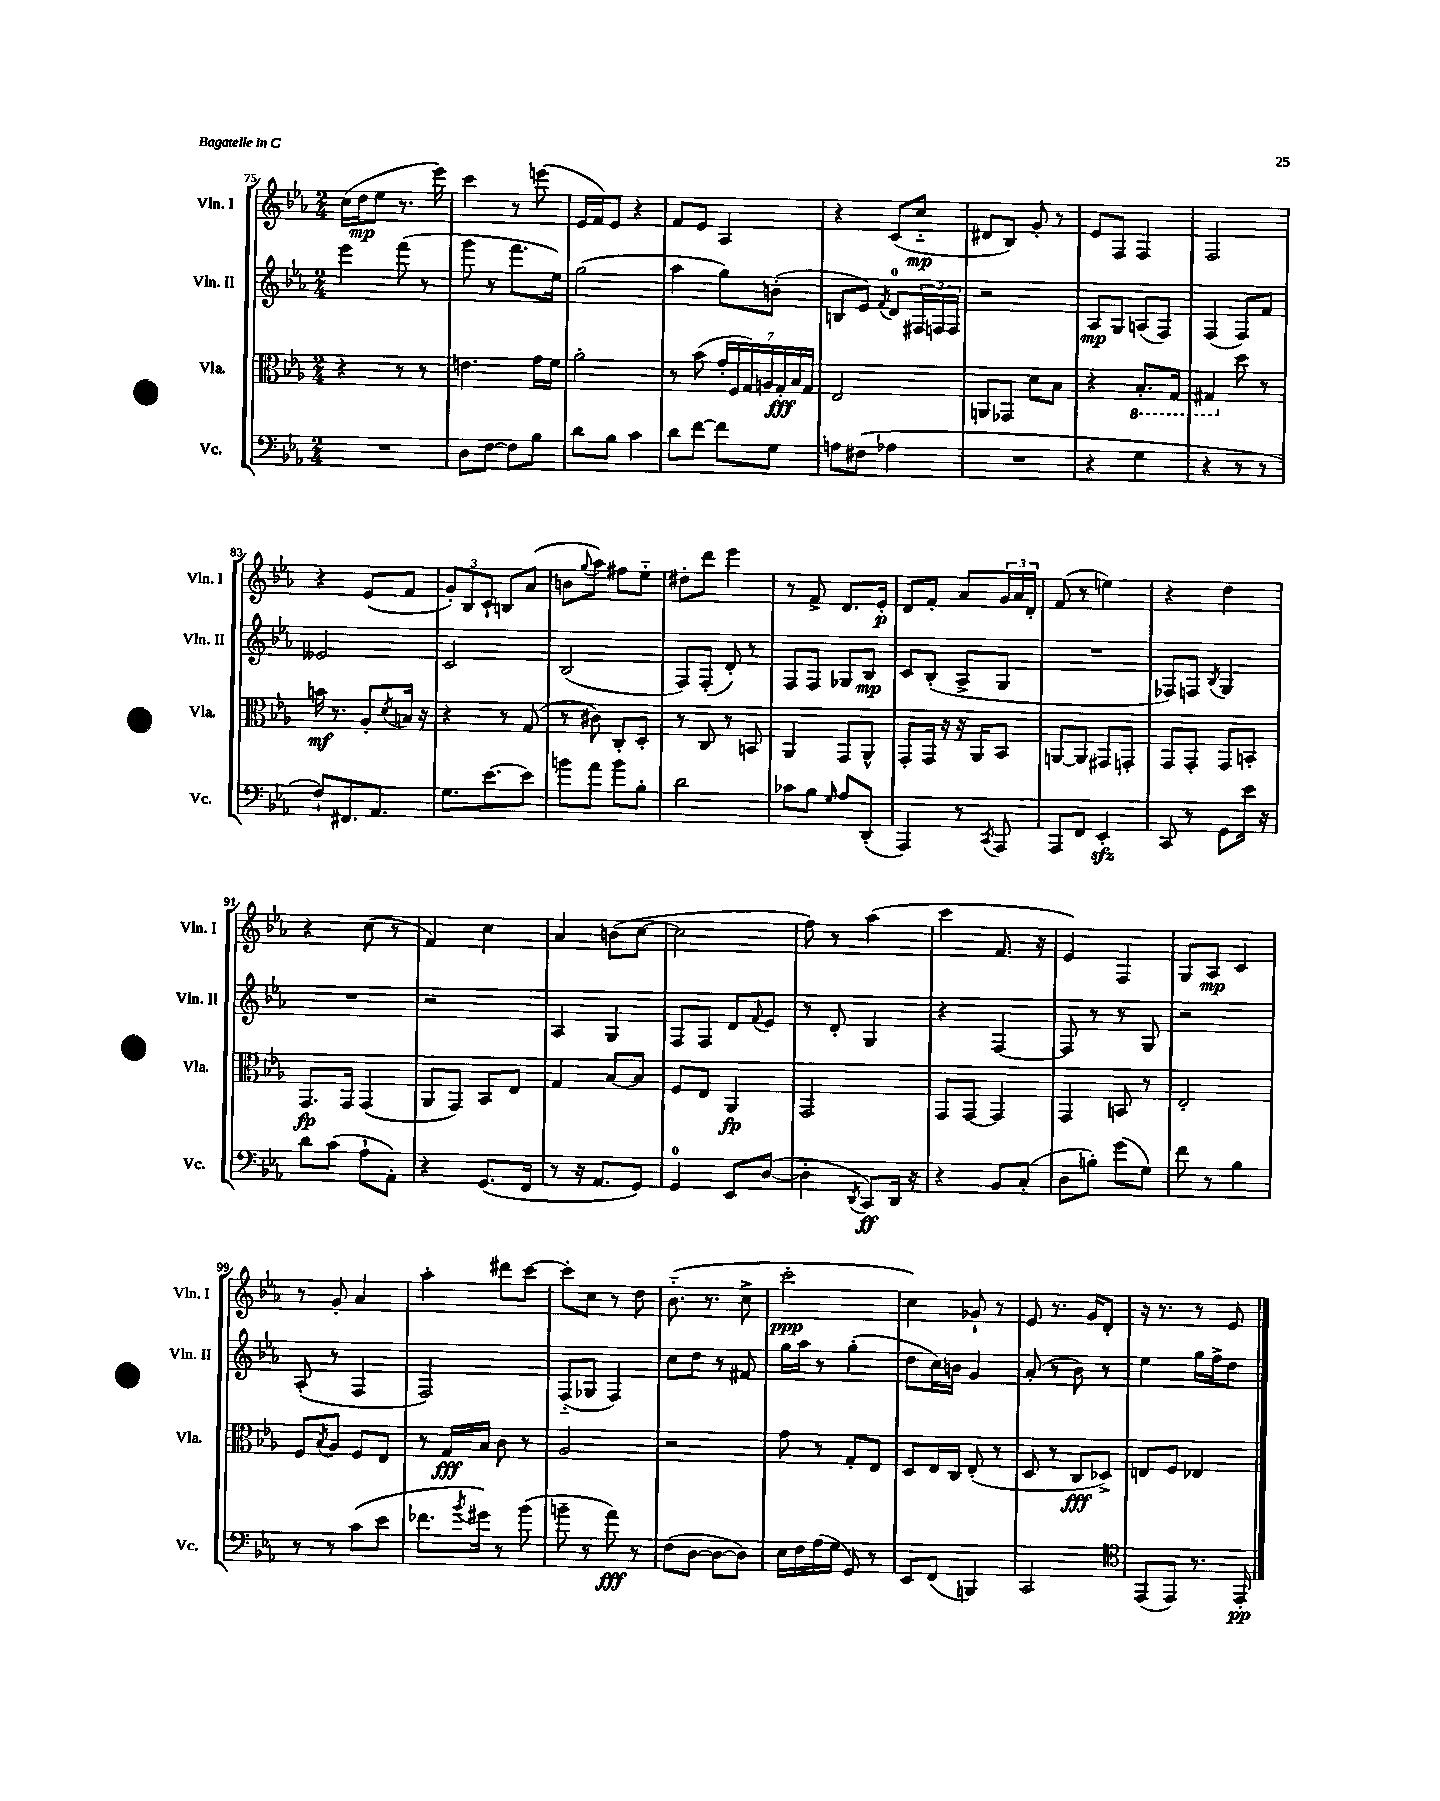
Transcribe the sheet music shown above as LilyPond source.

<<
\new StaffGroup <<
\new Staff = "s0" \with { instrumentName = "Vln. I" shortInstrumentName = "Vln. I" } {
    \clef treble \key ees \major \numericTimeSignature \time 2/4
    c''16( d''16\mp ees''8 r8. ees'''16) |
    c'''4 r8 e'''8( |
    ees'16 f'16) ees'8 r4 |
    f'8 ees'8 aes4 |
    r4 c'8( c''8-_\mp |
    dis'8 bes8) g'8-. r8 |
    ees'8 f8 f4 |
    f2 |
    r4 ees'8( f'8 |
    \tuplet 3/2 { g'8-.) bes8 c'8-! } b8 aes'8( |
    b'8 \appoggiatura { g''8 } aes''8) fis''8 ees''8-_ |
    dis''8-. d'''8 ees'''4 |
    r8 f'8-> d'8. ees'16-.\p |
    d'8 f'8-. aes'8 \tuplet 3/2 { g'16 aes'16 d'16-. } |
    f'8( r8 e''4) |
    r4 d''4 |
    r4 c''8( r8 |
    f'4) c''4 |
    aes'4 b'8( c''8~ |
    c''2 |
    f''8) r8 aes''4( |
    c'''4 f'8. r16 |
    ees'4) f4 |
    g8 aes8\mp c'4 |
    r8 g'8-. aes'4 |
    aes''4-. dis'''8 c'''8~ |
    c'''8-. c''8 r8 d''8 |
    bes'8.-_( r8. c''8-> |
    c'''2-.\ppp |
    c''4) ges'8-! r8 |
    ees'8 r8. g'16 d'8-. |
    r16 r8. r8 ees'8 \bar "|." |
}
\new Staff = "s1" \with { instrumentName = "Vln. II" shortInstrumentName = "Vln. II" } {
    \clef treble \key ees \major \numericTimeSignature \time 2/4
    ees'''4 f'''8( r8 |
    g'''8 r8 f'''8. ees''16) |
    g''2( |
    aes''4 g''8) b'8-.( |
    b8 ees'8) \acciaccatura { f'8 } d'8-0 \tuplet 3/2 { fis16 f16 f16 } |
    r2 |
    aes8\mp g8 a8( f8) |
    f4( f8) f'8 |
    eeses'2 |
    c'2 |
    bes2( |
    f8) f8-.( d'8-.) r8 |
    f8 f8 ges8 bes8\mp |
    c'8 bes8-.( aes8-> g8 |
    R2 |
    fes8) f8 \acciaccatura { bes8 } g4 |
    R2 |
    r2 |
    aes4 g4 |
    f8 f8 d'8 \appoggiatura { f'8 } ees'8 |
    r8 d'8-. g4 |
    r4 f4~ |
    f8 r8 r8 g8 |
    r2 |
    aes8-.( r8 f4 |
    f2) |
    f8-_( ges8 f4) |
    c''8 d''8 r8 fis'8 |
    g''16 aes''16 r8 g''4-.( |
    d''8 c''16) b'16 g'4 |
    aes'8-.( r8 bes'8) r8 |
    ees''4 g''16 f''16-> d''8 \bar "|." |
}
\new Staff = "s2" \with { instrumentName = "Vla." shortInstrumentName = "Vla." } {
    \clef alto \key ees \major \numericTimeSignature \time 2/4
    r4 r8 r8 |
    e'4. g'16 f'16 |
    aes'2-. |
    r8 bes'8( \tuplet 7/4 { g'16-. f16 g16) a16 g16-.\fff bes16 g16 } |
    ees2 |
    a,8 ges,8 d'8 bes8 |
    r4 \ottava #-1 bes,8.-. g,16 |
    gis,4 \ottava #0 d''8 r8 |
    b'16\mf r8. aes8-. \acciaccatura { d'8 } b16 r16 |
    r4 r8 g8( |
    r8 cis'8) c8-. d8-. |
    r8 c8 r8 b,8 |
    aes,4 g,8 aes,8-^ |
    g,8-. g,16 r16 r16 aes,16 bes,8 |
    a,8~ a,8 gis,8 g,8-. |
    g,8 g,8-. g,8 b,8-. |
    g,8.\fp g,16 g,4( |
    aes,8 g,8) bes,8 ees8 |
    g4 bes8~ bes8 |
    f8 ees8 aes,4\fp |
    g,2 |
    g,8 g,8~ g,4 |
    g,4 b,8 r8 |
    ees2-. |
    f8 \acciaccatura { bes8 } aes8 f8 ees8 |
    r8 g16\fff bes16 c'8 r8 |
    aes2 |
    r2 |
    g'8 r8 g8-. ees8 |
    d8 ees16 c16 ees8-.( r8 |
    d8 r8 c8\fff des8->) |
    e8 f8 ees4 \bar "|." |
}
\new Staff = "s3" \with { instrumentName = "Vc." shortInstrumentName = "Vc." } {
    \clef bass \key ees \major \numericTimeSignature \time 2/4
    R2 |
    d8 f8~ f8 bes8 |
    d'8 bes8 c'4 |
    d'8 f'8~ f'8 g8 |
    a8 fis8( aes4 |
    R2 |
    r4 g4 |
    r4 r8 r8 |
    f8-!) fis,8. aes,8. |
    g8. ees'8.~ ees'8 |
    b'8 aes'8 b'8 bes8-. |
    d'2 |
    ces'8 bes8 \grace { g16 } aes8 d,8-.( |
    aes,,4) r8 \acciaccatura { c,8 } aes,,8 |
    aes,,8 f,8 ees,4-.\sfz |
    c,8 r8 g,8 ees'16 r16 |
    d'8 c'8( aes8-! aes,8-.) |
    r4 g,8.( f,16 |
    r8 r16 aes,8. g,8) |
    g,4-0 ees,8 d8~( |
    d4-. \acciaccatura { d,8 } c,8\ff) d,16 r16 |
    r4 bes,8 c8-.( |
    d8 b8-.) g'8( g8) |
    f'8 r8 bes4 |
    r8 r8 c'8( ees'8 |
    fes'8. \acciaccatura { bes'8 } gis'16) r8 bes'8( |
    b'8-- r8 aes'8\fff) r8 |
    f8( d8~ d8~ d8) |
    ees16 f16 aes16( g16 g,8) r8 |
    ees,8 f,8( b,,4) |
    c,2 |
    \clef tenor ees,8( ees,8) r8. ees,16-.\pp \bar "|." |
}
>>
>>
\layout { \context { \Score currentBarNumber = #75 } }
